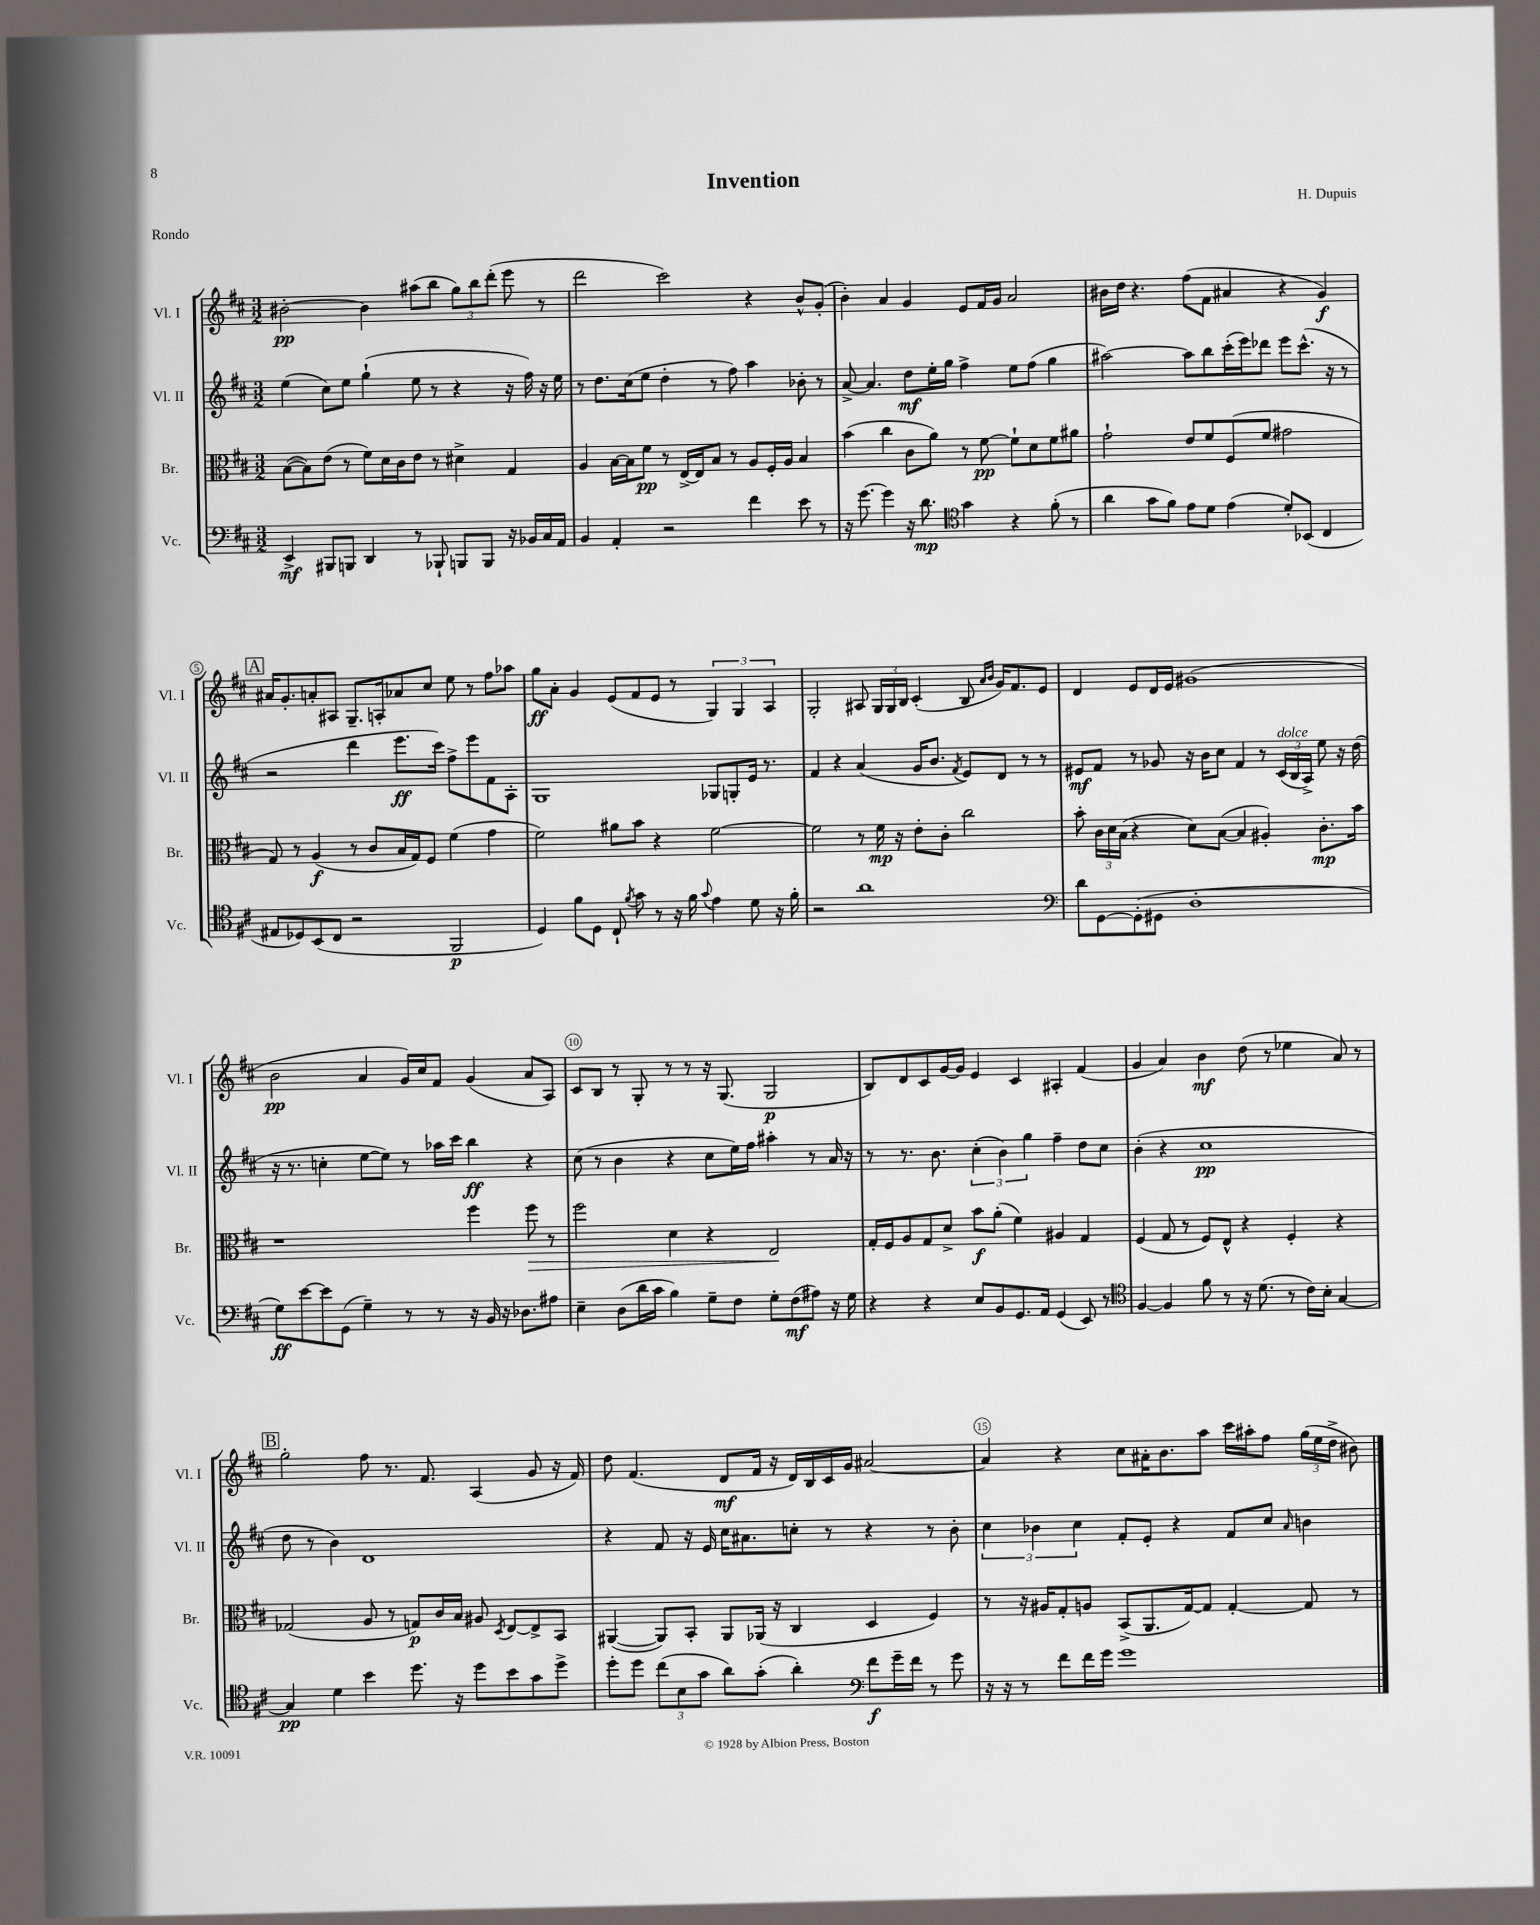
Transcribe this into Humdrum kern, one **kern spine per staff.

**kern	**kern	**kern	**kern
*staff4	*staff3	*staff2	*staff1
*clefF4	*clefC3	*clefG2	*clefG2
*k[f#c#]	*k[f#c#]	*k[f#c#]	*k[f#c#]
*M3/2	*M3/2	*M3/2	*M3/2
4EE^/	([8B\L	(4ee\	[2b#'\
.	8B\])	.	.
8BBB#/L	(8e\J	8cc#\L)	.
8BBB/J	8r	8ee\J	.
4DD/	8f#\L)	(4gg`\	4b#\]
.	16d\L	.	.
.	16c#\J	.	.
8r	8e\J	8ee\	(8aa#\L
8BBB-`/	8r	8r	8bb\J
8BBB/L	4d#^\	4r	12gg\L)
.	.	.	12bb\
8BBB/J	.	.	.
.	.	.	(12ddd'\J
16r	4G/	16r	8eee\
16BB-/LL	.	16ff#\)	.
16C#/	.	16r	8r
16AA/JJ	.	16ee\	.
=	=	=	=
4BB/	4A/	8r	2ddd\
.	.	8.dd\L	.
4AA'/	[16B\LL	.	.
.	16B\]J	(16cc#\k	.
.	8f#\J	8ee\J	.
2r	8r	4dd'\	2ccc#\)
.	[16E^/LL	.	.
.	16E/]J	.	.
.	8B/J	8r	.
.	8r	8ff#\)	.
4f#\	8A/L	4aa\	4r
.	16F#'/L	.	.
.	16A/JJ	.	.
8e\	4B/	8b-'\	8b^^/L
8r	.	8r	(8g'/J
=	=	=	=
16r	(4b\	[8a^/	4b'\)
[8.g\	.	.	.
.	.	4.a/]	.
4g\]	4cc#\	.	4a/
16r	8c#\L	8dd\L	4g/
8.d\	.	.	.
.	8a\J)	16ee'\L	.
.	.	16gg\JJ	.
*clefC4	*	*	*
4g\	8r	4ff#^\	8e/L
.	[8f#\	.	16f#/L
.	.	.	16g/JJ
4r	8f#`\]L	8ee\L	2a/
.	8d\	(8ff#\J	.
(8f#'\	8f#\	4gg\	.
8r	8a#\J	.	.
=	=	=	=
4a\	2g`\	[2aa#\)	16b#\LL
.	.	.	16dd\JJ
.	.	.	4.r
8g\L	.	.	.
8f#\J)	.	.	.
8e\L	8e/L	8aa#\]L	(8ff#\L
8d\J	8f#/	8bb\	8f#\J
(4e\	(8F#/	(16ccc#'\L	4a#/
.	.	16eee\J)	.
.	8f#/J	8ddd-\J	.
8d'/L)	2g#\	8eee\L	4r
(8BB-/J	.	(8.ccc#^^\J	.
4C#/	.	.	4g/)
.	.	16r	.
.	.	8r	.
=	=	=	=
8E#/L	8G/)	2r	16a#/LK
.	.	.	8.g'/
8D-/)	8r	.	.
(8BB/	(4A/	.	8a'/
8C#/J	.	.	8A#/J
2r	8r	4ddd\	8.G~/L
.	8c#/L	.	.
.	.	.	16A'/k
.	16B/L	8.eee\L	8a-/
.	16G/J)	.	.
.	8F#/J	.	8cc#/J
.	.	16ccc#\Jk)	.
2FF#/	(4f#\	8ff#^\L	8ee\
.	.	8eee\	8r
.	4g\	8f#\	8ff#\L
.	.	8A'\J	8aa-\J
=	=	=	=
4D/)	2f#\)	1G	8gg\L
.	.	.	8a'\J
8f#\L	.	.	4g/
8D\J	.	.	.
8C#`/	8a#\L	.	(8e/L
8qf#/	.	.	.
8g\	8b\J	.	8f#/
8r	4r	.	8e/J
16r	.	.	8r
16f#\	.	.	.
8qqg/	.	.	.
4e\	[2f#\	8G-/L	6G/)
.	.	8G'/	.
.	.	.	6G/
8d\	.	16e/Jk	.
.	.	8.r	.
.	.	.	6A/
16r	.	.	.
16f#'\	.	.	.
=	=	=	=
2r	2f#\]	4f#/	2G'/
.	.	4r	.
1a	8r	(4a/	8A#/
.	16f#\	.	24G/LL
.	.	.	24G/
.	16r	.	.
.	.	.	24B/JJ
.	8e'\L	16g/LK	(4c#'/
.	.	8.b/J	.
.	8c#'\J	.	.
.	.	8qf#/	.
.	2cc#\	8e/L)	8B/
.	.	.	16qqa/LL
.	.	.	16qqb/JJ
.	.	8d/J	16g/LK)
.	.	.	8.f#/
.	.	8r	.
.	.	8r	8e/J
=	=	=	=
*clefF4	*	*	*
8d\L	8b'\	8e#/L	4d/
[8GG\	24c#\LL	8f#/J	.
.	24d\	.	.
.	(24B\JJ	.	.
(8GG'\]	4r	8r	8e/L
8GG#\J	.	8g-/	16d/L
.	.	.	16e/JJ
1D'	8d\L)	16r	(1g#
.	.	16b\LK	.
.	([8B\J	8cc#\J	.
.	4B/]	4f#/	.
.	4A#'/)	8r	.
.	.	(24c#/LL	.
.	.	24B/	.
.	.	24A^/JJ)	.
.	8.c#'\L	8ee\	.
.	.	16r	.
.	16b\Jk	(16dd\	.
=	=	=	=
8G\L)	1r	16r	2b\
.	.	8.r	.
[8e\	.	.	.
8e\]	.	4cc'\	.
(8GG\J	.	.	.
4G~\)	.	[8ee\L	4a/
.	.	8ee\]J)	.
8r	.	8r	16g/LL)
.	.	.	16cc#/J
8r	.	16aa-\LL	8f#/J
.	.	16ccc#\JJ	.
16r	4ff#\	4bb\	(4g/
16BB/	.	.	.
16r	.	.	.
8.D-\L	.	.	.
.	8ff#\	4r	8a/L
8A#\J	8r	.	8A/J)
=	=	=	=
4E~\	2ff#\	(8cc#\	8c#/L
.	.	8r	8B/J
(8D\L	.	4b\	8r
16d\L	.	.	8G'/
16c#\JJ	.	.	.
4B\)	4d\	4r	8r
.	.	.	8r
8G~\L	4r	8cc#\L	16r
.	.	.	(8.G/
8F#\J	.	16ee\L)	.
.	.	16ff#\JJ	.
8G'\L	2E/	4aa#'\	2G/
(8F#\	.	.	.
8A#\J)	.	8r	.
16r	.	16a/	.
16G\	.	16r	.
=	=	=	=
4r	16G'/LL	8r	8B/L)
.	16F#/J	.	.
.	8A/	8.r	8d/
4r	8G/	.	8c#/
.	.	8.b\	.
.	8d^/J	.	[16g/L
.	.	.	16g/]JJ
8E/L	8b\L	(6cc#'\	4e/
8BB/	(8a'\J	.	.
.	.	6b\)	.
8.GG/	4f#\)	.	4c#/
.	.	6gg\	.
16AA/Jk	.	.	.
(4GG/	4A#/	4ff#~\	4A#'/
8EE/)	4G/	8dd\L	(4f#/
8r	.	8cc#\J	.
=	=	=	=
*clefC4	*	*	*
[4F#/	(4F#/	(4b'\	4g/
4F#/]	8G/	4r	4a/)
.	8r	.	.
8f#\	8F#/L)	1cc#	4b\
8r	8E^^/J	.	.
16r	4r	.	(8dd\
(8.d\	.	.	.
.	.	.	8r
8r	4F#'/	.	4ee-\
16c#\LL)	.	.	.
16B'\JJ	.	.	.
[4G/	4r	.	8a/)
.	.	.	8r
=	=	=	=
4G/]	(2G-/	8dd\	2gg'\
.	.	8r	.
4d\	.	4b\)	.
4b\	8A/	1d	8ff#\
.	8r	.	8.r
8.dd\	8G/L)	.	.
.	.	.	8.f#/
.	16c#/L	.	.
16r	16B/JJ	.	.
8dd\L	8A#/	.	(4A/
.	8qD/	.	.
8b\	[8E/L	.	.
8g\	8E^/]	.	8g/
8dd^\J	8BB/J	.	16r
.	.	.	16f#/)
=	=	=	=
8dd'\L	([4AA#/	4r	8dd\
8dd\J	.	.	(4.f#/
(12cc#\L	8AA#/]L)	8f#/	.
12B\	.	.	.
.	8BB'/J	16r	.
12g\J	.	.	.
.	.	16e/	.
8a\L)	8AA#/L	16cc#\LK	8d/L
.	.	8.a#\	.
(8g'\J	(16AA-/Jk	.	16f#/Jk
.	16r	.	16r
4a'\)	4C#/	8cc'\J	16d/LL)
.	.	.	16B/
.	.	8r	16c#/
.	.	.	16g/JJ
*clefF4	*	*	*
8f#\L	4D/	4r	[2a#/
16g~\L	.	.	.
16f#\JJ	.	.	.
8r	4F#/)	8r	.
8g\	.	8b'\	.
=	=	=	=
16r	8r	6cc#\	4a#/]
16r	.	.	.
8r	16r	.	.
.	.	6b-\	.
.	16A#/LK	.	.
8f#\L	8G'/	.	4r
.	.	6cc#\	.
16f#\L	8A/J	.	.
16g\JJ	.	.	.
1g	(8BB^/L	8f#'/L	8cc#\L
.	8.AA/	8e'/J	16a#'\K
.	.	.	8.b\
.	.	4r	.
.	[16G/k)	.	.
.	8G/]J	.	8aa\J
.	[4G'/	8f#/L	16ccc#\LL
.	.	.	16aa#'\J
.	.	8cc#/J	8ff#\J
.	.	16qqa/	.
.	8G/]	4b\	(24gg\LL
.	.	.	24ee\
.	.	.	24dd^\JJ
.	8r	.	8b#\)
==	==	==	==
*-	*-	*-	*-
